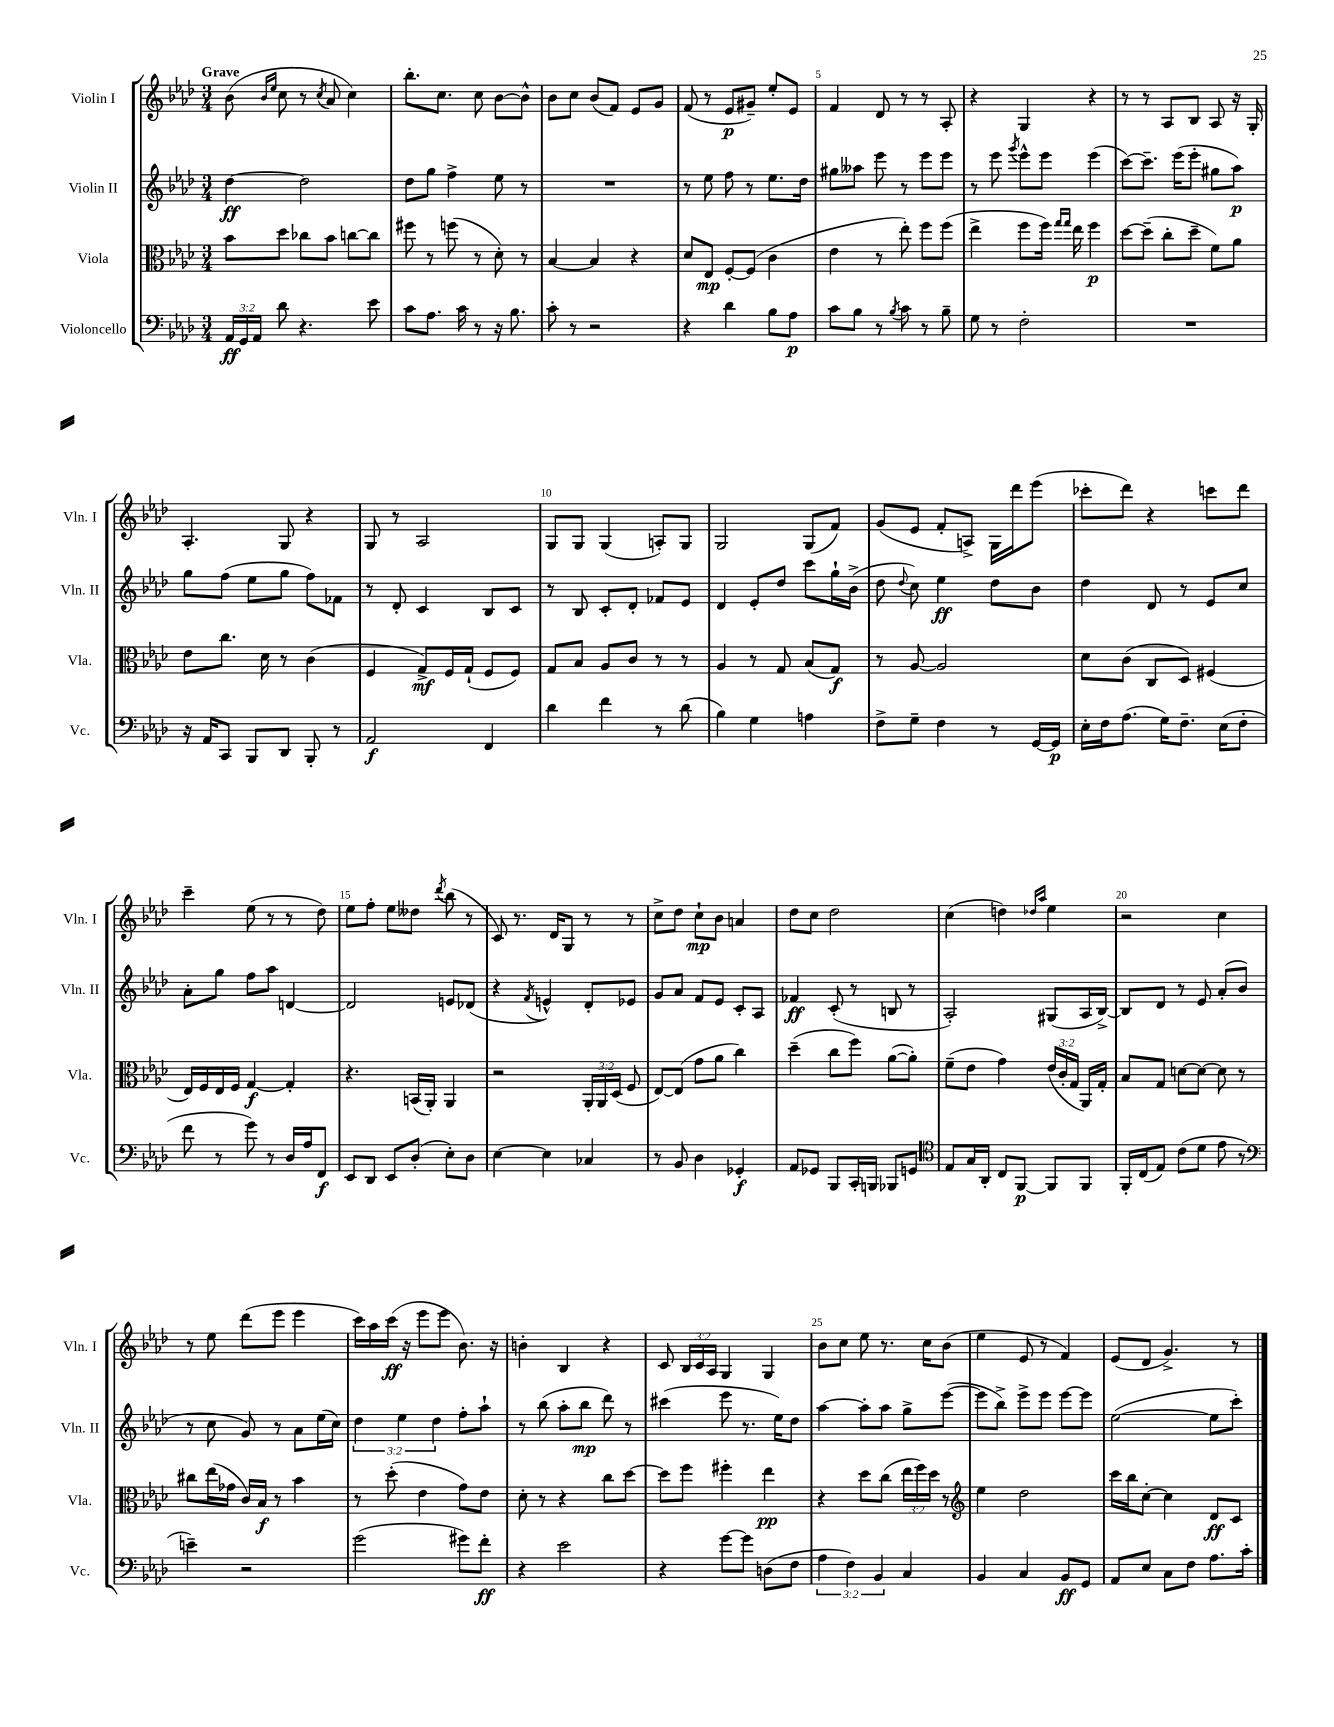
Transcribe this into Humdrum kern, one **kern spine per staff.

**kern	**kern	**kern	**kern
*staff4	*staff3	*staff2	*staff1
*clefF4	*clefC3	*clefG2	*clefG2
*k[b-e-a-d-]	*k[b-e-a-d-]	*k[b-e-a-d-]	*k[b-e-a-d-]
*M3/4	*M3/4	*M3/4	*M3/4
24AA-/LL	8b-\L	[4dd-\	(8b-\
24GG/	.	.	.
24AA-/JJ	.	.	.
.	.	.	16qqb-/LL
.	.	.	16qqee-/JJ
8d-\	8dd-\J	.	8cc\
4.r	8cc-\L	2dd-\]	8r
.	.	.	8qcc/
.	8b-\J	.	8a-/
.	[8cc\L	.	4cc\)
8e-\	8cc\]J	.	.
=	=	=	=
8c\L	8ff#\	8dd-\L	8.bb-'\L
8.A-\J	8r	8gg\J	.
.	.	.	8.cc\J
.	(8ff\	4ff^\	.
16c\	.	.	.
8r	8r	.	8cc\
16r	8d-'\)	8ee-\	[8b-\L
8.B-\	.	.	.
.	8r	8r	8b-^^\]J
=	=	=	=
8c'\	[4B-/	2.r	8b-\L
8r	.	.	8cc\J
2r	4B-/]	.	(8b-/L
.	.	.	8f/J)
.	4r	.	8e-/L
.	.	.	8g/J
=	=	=	=
4r	8d-/L	8r	(8f/
.	8E-/J	8ee-\	8r
4d-\	[8F'/L	8ff\	8e-/L
.	(8F/]J	8r	8g#~/J)
8B-\L	4c\	8.ee-\L	8ee-'/L
8A-\J	.	.	8e-/J
.	.	16dd-\Jk	.
=	=	=	=
8c\L	4e-\	8gg#\L	4f/
8B-\J	.	8aa--\J	.
8r	8r	8eee-\	8d-/
8qB-/	.	.	.
8c\	8ee-'\)	8r	8r
8r	8ff\L	8eee-\L	8r
8B-~\	(8ff\J	8eee-\J	8A-'/
=	=	=	=
8G\	4ee-^\	8r	4r
8r	.	8eee-\	.
.	.	8qggg/	.
2F'\	8ff\L	8eee-^^\L	4G/
.	16ff\Jk)	8eee-\J	.
.	16qqgg/LL	.	.
.	16qqgg/JJ	.	.
.	16ee-\	.	.
.	4ff\	(4eee-\	4r
=	=	=	=
2.r	[8dd-\L	[8ccc\L)	8r
.	(8dd-~\]J	8.ccc~\]J	8r
.	8cc'\L	.	8A-/L
.	.	(16eee-\LK	.
.	8dd-~\J	8eee-'\J	8B-/J
.	8f\L)	8gg#\L	8A-/
.	8a-\J	8aa-\J)	16r
.	.	.	16G'/
=	=	=	=
16r	8e-\L	8gg\L	4.A-'/
16AA-/LK	.	.	.
8CC/J	8.cc\J	(8ff\J	.
8BBB-/L	.	8ee-\L	.
.	16d-\	.	.
8DD-/J	8r	8gg\J	8G/
8BBB-'/	(4c\	8ff\L)	4r
8r	.	8f-\J	.
=	=	=	=
2AA-/	4F/	8r	8G/
.	.	8d-'/	8r
.	8G^/L)	4c/	2A-/
.	16F/L	.	.
.	(16G`/JJ	.	.
4FF/	8F/L	8B-/L	.
.	8F/J)	8c/J	.
=	=	=	=
4d-\	8G/L	8r	8G/L
.	8B-/J	8B-/	8G/J
4f\	8A-/L	8c'/L	(4G/
.	8c/J	8d-'/J	.
8r	8r	8f-/L	8A'/L)
(8d-\	8r	8e-/J	8G/J
=	=	=	=
4B-\)	4A-/	4d-/	2G/
4G\	8r	8e-'/L	.
.	8G/	8dd-/J	.
4A\	(8B-/L	8ccc\L	(8G/L
.	8G/J)	16gg`\L	8f/J)
.	.	(16b-^\JJ	.
=	=	=	=
8F^\L	8r	8dd-\	(8g/L
.	.	8qqdd-/	.
8G~\J	[8A-/	8cc\)	8e-/J
4F\	2A-/]	4ee-\	8f'/L
.	.	.	8A^/J)
8r	.	8dd-\L	16G\LL
.	.	.	16ddd-\J
[16GG/LL	.	8b-\J	(8eee-\J
16GG/]JJ	.	.	.
=	=	=	=
16E-'\LL	8d-\L	4dd-\	8ccc-'\L
16F\J	.	.	.
(8.A-\J	(8c\J	.	8ddd-\J)
.	8C/L	8d-/	4r
16G\LK)	.	.	.
8.F~\J	8D-/J)	8r	.
.	(4F#/	8e-/L	8ccc\L
(16E-\LK	.	.	.
8F'\J	.	8cc/J	8ddd-\J
=	=	=	=
8f\	16E-/LL)	8a-'\L	4ccc~\
.	16F/	.	.
8r	16E-/	8gg\J	.
.	16F/JJ	.	.
8g\)	[4G/	8ff\L	(8ee-\
8r	.	8aa-\J	8r
16D-/LL	4G'/]	[4d/	8r
16A-/J	.	.	.
8FF/J	.	.	8dd-\)
=	=	=	=
8EE-/L	4.r	2d/]	8ee-\L
8DD-/J	.	.	8ff'\J
8EE-/L	.	.	8ee-\L
(8D-'/J	(16BB/LL	.	8dd--\J
.	16AA-'/JJ)	.	.
.	.	.	8qddd-/
8E-'\L)	4AA-/	8e/L	(8bb-\
8D-\J	.	(8d-/J	8r
=	=	=	=
[4E-\	2r	4r	8c/)
.	.	.	8.r
.	.	8qf/	.
4E-\]	.	4e^^/)	.
.	.	.	16d-/LK
.	.	.	8G/J
4C-/	24AA-'/LL	8d-'/L	8r
.	24AA-/	.	.
.	(24D-/JJ	.	.
.	8F/	8e-/J	8r
=	=	=	=
8r	[8E-/L)	8g/L	8cc^\L
8BB-/	(8E-/]J	8a-/J	8dd-\J
4D-\	8g\L	8f/L	8cc`\L
.	8a-\J	8e-/J	8b-\J
4GG-'/	4cc\)	8c'/L	4a/
.	.	8A-/J	.
=	=	=	=
8AA-/L	(4dd-~\	4f-/	8dd-\L
8GG-/J	.	.	8cc\J
8BBB-/L	8cc\L	(8c'/	2dd-\
16CC'/L	8ff\J)	8r	.
16BBB/JJ	.	.	.
8BBB-/L	([8a-\L	8B/	.
8GG/J	8a-'\]J)	8r	.
=	=	=	=
*clefC4	*	*	*
8E-/L	(8f~\L	2A-'/)	(4cc\
16G/L	8e-\J	.	.
16AA-'/JJ	.	.	.
8C/L	4g\)	.	4dd\)
[8FF/J	.	.	.
.	.	.	16qqdd-/LL
.	.	.	16qqaa-/JJ
8FF/]L	(24e-/LL	(8G#/L	4ee-\
.	24c'/	.	.
.	24G/JJ	.	.
8FF/J	16AA-/LL)	16A-/L	.
.	16G'/JJ	[16B-^/JJ)	.
=	=	=	=
16FF'/LL	8B-/L	8B-/]L	2r
(16C/J	.	.	.
8E-/J)	8G/J	8d-/J	.
(8c\L	[8d\L	8r	.
8d-\J	8d\_J	8e-/	.
8e-\	8d\]	(8a-'/L	4cc\
8r	8r	8b-/J	.
=	=	=	=
*clefF4	*	*	*
4e~\)	8cc#\L	8r	8r
.	(16ee-\L	8cc\	8ee-\
.	16g-\JJ	.	.
2r	16c/LL)	8g/)	(8ddd-\L
.	16B-/JJ	.	.
.	8r	8r	8eee-\J
.	4b-\	8a-\L	4eee-\
.	.	(16ee-\L	.
.	.	16cc\JJ)	.
=	=	=	=
(2g\	8r	6dd-\	16ccc\LL)
.	.	.	16aa-\
.	(8dd-'\	.	(16ccc\JJ
.	.	6ee-\	.
.	.	.	16r
.	4e-\	.	8eee-\L
.	.	6dd-\	.
.	.	.	8eee-\J
8g#\L)	8g\L)	8ff'\L	8.b-\)
8f'\J	8e-\J	8aa-`\J	.
.	.	.	16r
=	=	=	=
4r	8d-'\	8r	4b'\
.	8r	(8bb-\	.
2e-\	4r	8aa-'\L	4B-/
.	.	8bb-\J	.
.	8cc\L	8ddd-\)	4r
.	[8dd-\J	8r	.
=	=	=	=
4r	8dd-\]L	(4ccc#\	8c/
.	8ff\J	.	24B-/LL
.	.	.	24c/
.	.	.	24A-/JJ
[8g\L	4ff#'\	8eee-\	4G/
8g\]J	.	8.r	.
(8D\L	4ee-\	.	4G/
.	.	16ee-\LK)	.
8F\J	.	8dd-\J	.
=	=	=	=
6A-\	4r	[4aa-\	8b-\L
.	.	.	8cc\J
6F\)	.	.	.
.	8dd-\L	8aa-'\]L	8ee-\
6BB-/	.	.	.
.	(8cc\J	8aa-\J	8.r
4C/	24ee-\LL	8gg^\L	.
.	24ff\)	.	.
.	.	.	16cc\LK
.	24dd-\JJ	.	.
.	8r	([8eee-\J	(8b-\J
=	=	=	=
*	*clefG2	*	*
4BB-/	4ee-\	8eee-\]L	4ee-\
.	.	8bb-^\J)	.
4C/	2dd-\	8eee-^\L	8e-/
.	.	8eee-\J	8r
8BB-/L	.	[8eee-\L	4f/)
8GG/J	.	8eee-\]J	.
=	=	=	=
8AA-/L	16ccc\LL	([2ee-\	(8e-/L
.	16bb-\J	.	.
8E-/J	[8cc'\J	.	8d-/J
8C\L	4cc\]	.	4.g^/)
8F\J	.	.	.
8.A-\L	8d-/L	8ee-\]L	.
.	8c/J	8ccc'\J)	8r
16c'\Jk	.	.	.
==	==	==	==
*-	*-	*-	*-
